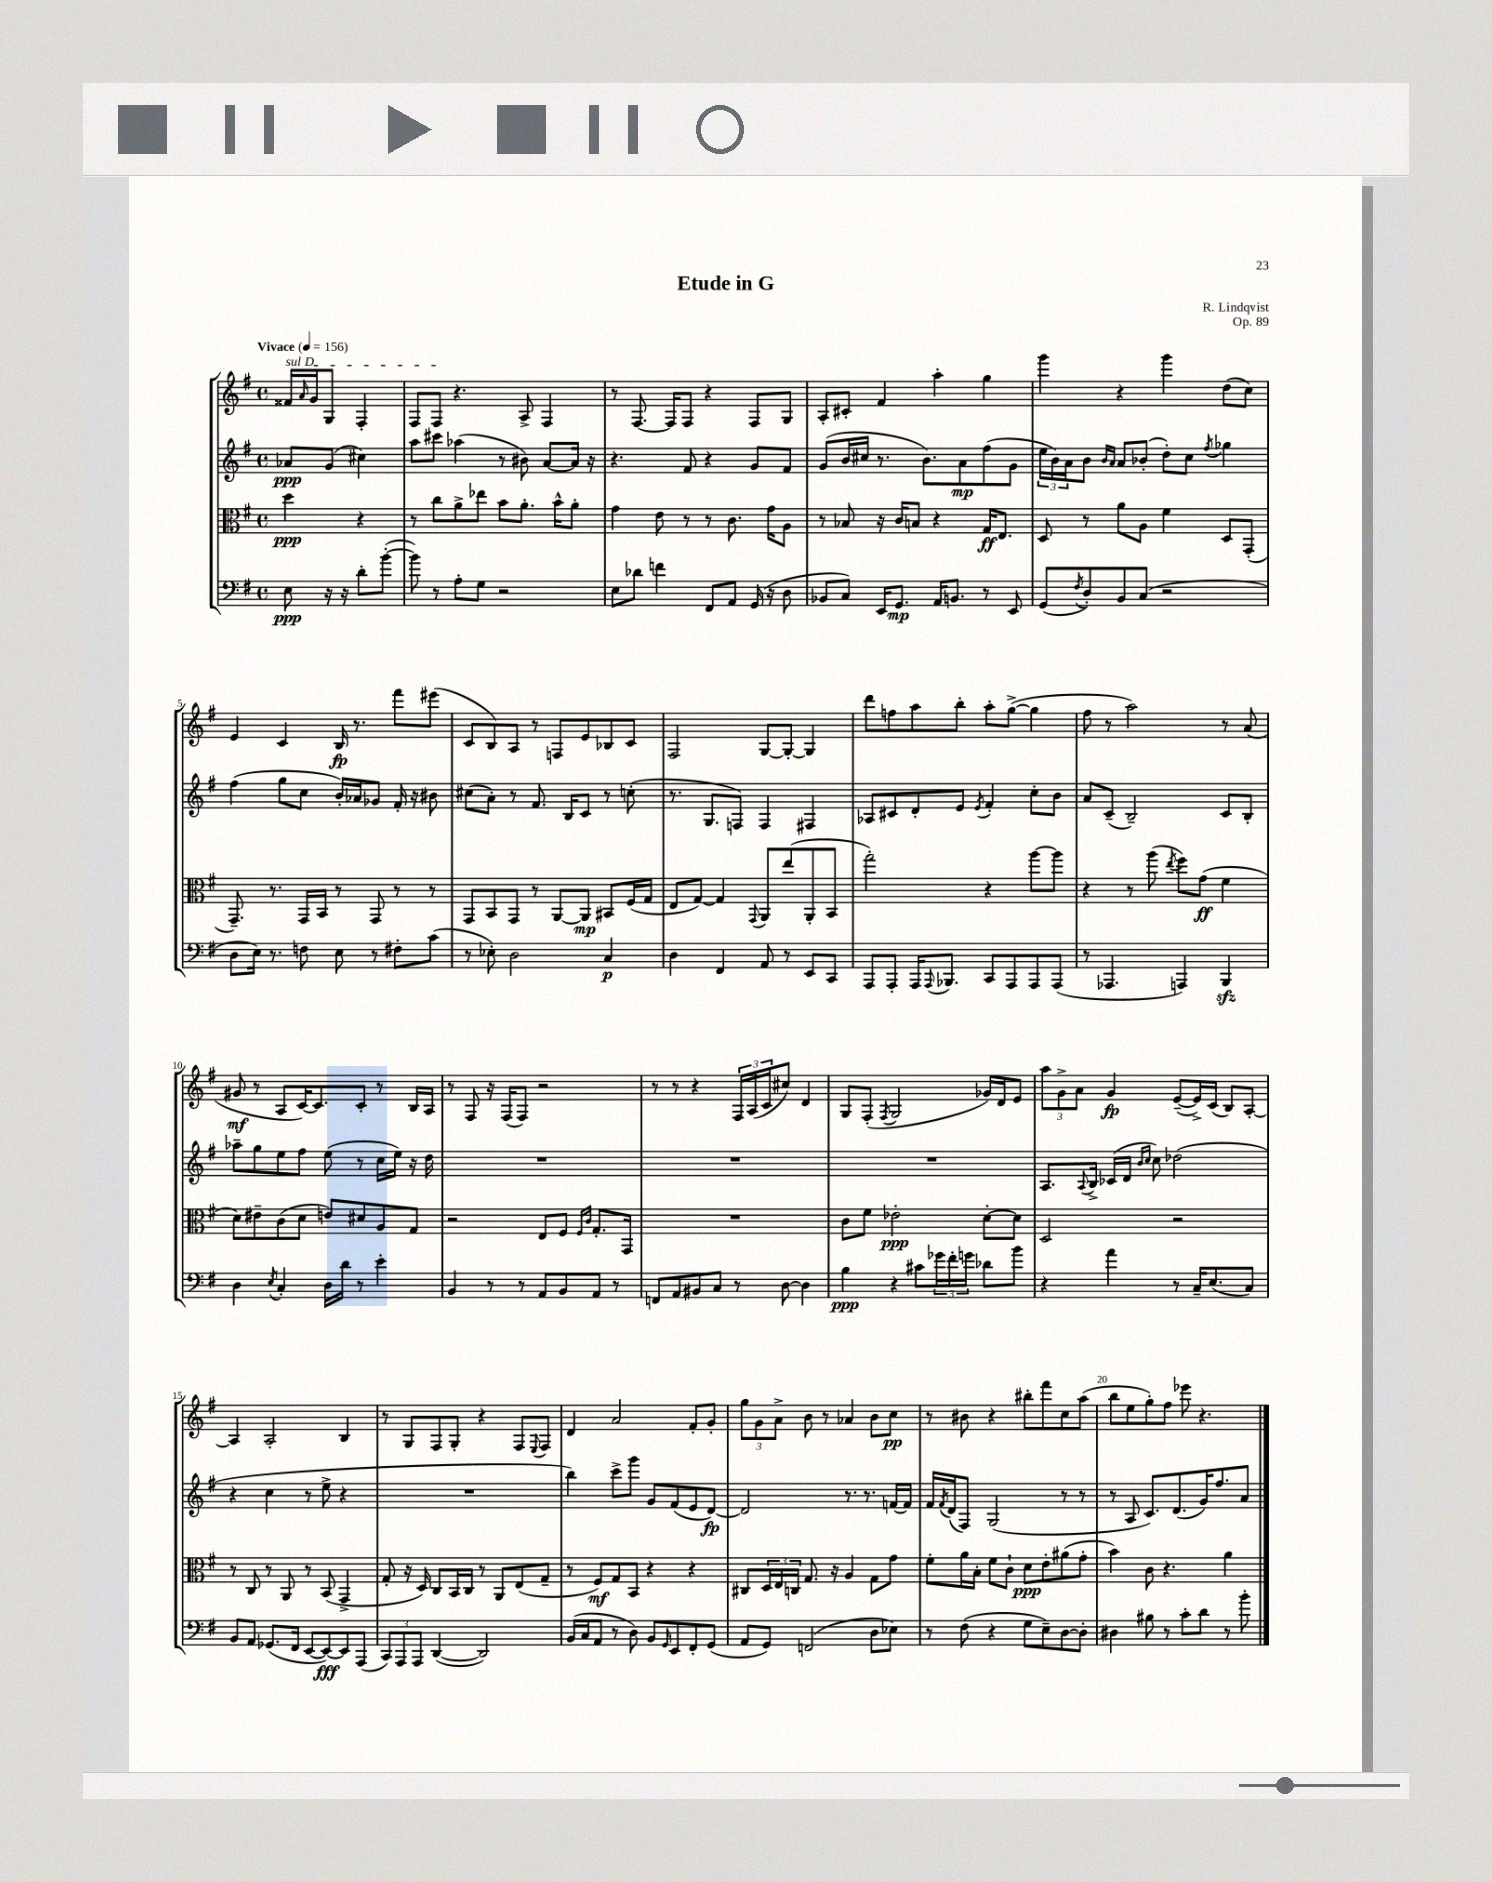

**kern	**dynam	**kern	**dynam	**kern	**dynam	**kern	**dynam
*part4	*part4	*part3	*part3	*part2	*part2	*part1	*part1
*staff4	*staff4	*staff3	*staff3	*staff2	*staff2	*staff1	*staff1
*clefF4	*	*clefC3	*	*clefG2	*	*clefG2	*
*k[f#]	*	*k[f#]	*	*k[f#]	*	*k[f#]	*
*M4/4	*	*M4/4	*	*M4/4	*	*M4/4	*
*met(c)	*	*met(c)	*	*met(c)	*	*met(c)	*
*MM156	*	*MM156	*	*MM156	*	*MM156	*
=	=	=	=	=	=	=	=
!	!	!	!	!	!	!LO:TX:a:B:t=Vivace	!
!	!	!	!	!	!	!LO:TX:a:i:t=sul D	!
8E\	ppp	4dd\	ppp	8a-X/L	ppp	16f##X/LL	.
.	.	.	.	.	.	16qqa/	.
.	.	.	.	.	.	16g/J	.
16r	.	.	.	(8g/J	.	8G/J	.
16r	.	.	.	.	.	.	.
8d'\L	.	4r	.	4cc#X\)	.	4F#'/	.
([8b'\J	.	.	.	.	.	.	.
=1	=1	=1	=1	=1	=1	=1	=1
8b\])	.	8r	.	8aa\L	.	8F#/L	.
8r	.	8cc\L	.	8ccc#X\J	.	8F#/J	.
8A'\L	.	8a^\	.	(4aa-X\	.	4.r	.
8G\J	.	8ee-X\J	.	.	.	.	.
2r	.	8b\L	.	8r	.	.	.
.	.	8.a'\J	.	8b#X\)	.	8A^/	.
.	.	.	.	[8a/L	.	4F#/	.
.	.	16b^^\KL	.	.	.	.	.
.	.	8a'\J	.	16a/Jk]	.	.	.
.	.	.	.	16r	.	.	.
=2	=2	=2	=2	=2	=2	=2	=2
8E\L	.	4g\	.	4.r	.	8r	.
8d-X\J	.	.	.	.	.	[8.F#/	.
4fn\	.	8e\	.	.	.	.	.
.	.	.	.	.	.	16F#/KL]	.
.	.	8r	.	8f#/	.	8F#/J	.
8FF#/L	.	8r	.	4r	.	4r	.
8AA/J	.	8.c\	.	.	.	.	.
(16GG/	.	.	.	8g/L	.	8F#/L	.
16r	.	16g\KL	.	.	.	.	.
8D\	.	8A\J	.	8f#/J	.	8G/J	.
=3	=3	=3	=3	=3	=3	=3	=3
8BB-X/L	.	8r	.	(8g/L	.	8A'/L	.
8C/J)	.	8B-X/	.	16b/L	.	8c#X'/J	.
.	.	.	.	16cc#X/JJ	.	.	.
16EE/KL	.	16r	.	8.r	.	4f#/	.
8.GG/J	mp	16c/KL	.	.	.	.	.
.	.	8Bn/J	.	.	.	.	.
.	.	.	.	8.b\L)	.	.	.
16AA/KL	.	4r	.	.	.	4aa'\	.
8.BBn/J	.	.	.	.	.	.	.
.	.	.	.	8a\	mp	.	.
8r	.	16G/KL	ff	(8ff#\	.	4gg\	.
.	.	8.E/J	.	.	.	.	.
8EE/	.	.	.	8g\J	.	.	.
=4	=4	=4	=4	=4	=4	=4	=4
(8GG/L	.	8D/	.	24ee\LL	.	4ggg\	.
.	.	.	.	24b\)	.	.	.
.	.	.	.	24a\J	.	.	.
8qF#/	.	.	.	.	.	.	.
8D'/)	.	8r	.	8b\J	.	.	.
.	.	.	.	16qqb/LL	.	.	.
.	.	.	.	16qqa/JJ	.	.	.
8BB/	.	8a\L	.	8a/L	.	4r	.
(8C/J	.	8A\J	.	(8b-X'/J	.	.	.
2r	.	4f#\	.	8dd'\L)	.	4ggg\	.
.	.	.	.	8cc\J	.	.	.
.	.	.	.	8qff#/	.	.	.
.	.	8D/L	.	4gg-X\	.	(8dd\L	.
.	.	(8GG'/J	.	.	.	8cc\J)	.
!!LO:LB:g=z
=5	=5	=5	=5	=5	=5	=5	=5
8D\L	.	8.GG~/)	.	(4ff#\	.	4e/	.
16E\Jk)	.	.	.	.	.	.	.
8.r	.	8.r	.	.	.	.	.
.	.	.	.	8gg\L	.	4c/	.
8Fn\	.	16GG/LL	.	8cc\J	.	.	.
.	.	16BB/JJ	.	.	.	.	.
8E\	.	8r	.	16b'/LL)	.	16B/	fp
.	.	.	.	16a-X/J	.	8.r	.
8r	.	8GG/	.	8g-X/J	.	.	.
8F#X'\L	.	8r	.	16f#'/	.	8fff#\L	.
.	.	.	.	16r	.	.	.
(8c\J	.	8r	.	8b#X\	.	(8eee#X\J	.
=6	=6	=6	=6	=6	=6	=6	=6
8r	.	8GG/L	.	(8cc#X\L	.	8c/L	.
8E-X'\)	.	8BB/	.	8a'\J)	.	8B/)	.
2D\	.	8GG/J	.	8r	.	8A/J	.
.	.	8r	.	8.f#/	.	8r	.
.	.	[8AA/L	.	.	.	8Fn/L	.
.	.	.	.	16B/KL	.	.	.
.	.	8AA/J]	mp	8c/J	.	8e/	.
4C/	p	8BB#X/L	.	8r	.	8B-X/	.
.	.	(16F#/L	.	(8ccn'\	.	8c/J	.
.	.	16G/JJ	.	.	.	.	.
=7	=7	=7	=7	=7	=7	=7	=7
4D\	.	8E/L	.	8.r	.	2F#/	.
.	.	[8G/J)	.	.	.	.	.
.	.	.	.	8.G/L	.	.	.
4FF#/	.	4G/]	.	.	.	.	.
.	.	.	.	8Fn/J)	.	.	.
.	.	8qqGG/	.	.	.	.	.
8AA/	.	8AA/L	.	4F/	.	[8G/L	.
8r	.	(8ee/	.	.	.	8G'/J_	.
8EE/L	.	8AA'/	.	4F#X/	.	4G/]	.
8CC/J	.	8BB/J	.	.	.	.	.
=8	=8	=8	=8	=8	=8	=8	=8
8AAA/L	.	2gg'\)	.	8A-X/L	.	8ddd\L	.
8AAA'/J	.	.	.	8c#X/	.	8ffn\	.
16AAA/KL	.	.	.	8d'/	.	8aa\	.
8qqAAA/	.	.	.	.	.	.	.
8.BBB-X/J	.	.	.	.	.	.	.
.	.	.	.	8e/J	.	8bb'\J	.
.	.	.	.	8qe/	.	.	.
8CC/L	.	4r	.	4f#'/	.	8aa'\L	.
8AAA/	.	.	.	.	.	([8gg^\J	.
8AAA/	.	[8aa\L	.	8cc'\L	.	4gg\]	.
(8AAA/J	.	8aa\J]	.	8b\J	.	.	.
=9	=9	=9	=9	=9	=9	=9	=9
8r	.	4r	.	8a/L	.	8ff#\	.
4.AAA-X/	.	.	.	(8c~/J	.	8r	.
.	.	8r	.	2B~/)	.	2aa\)	.
.	.	(8aa\	.	.	.	.	.
.	.	8qee/	.	.	.	.	.
4AAAn/)	.	8ff#\L)	.	.	.	.	.
.	.	(8g\J	ff	.	.	.	.
4BBBzz/	.	4f#\	.	8c/L	.	8r	.
.	.	.	.	8B'/J	.	(8a/	.
!!LO:LB:g=z
=10	=10	=10	=10	=10	=10	=10	=10
4D\	.	8d\L)	.	8aa-X~\L	.	8g#X/	mf
.	.	8e#X~\	.	8gg\	.	8r	.
8qE/	.	.	.	.	.	.	.
4C'/	.	(8c\	.	8ee\	.	8A/L	.
.	.	8d\J	.	8ff#\J	.	[16c/K)	.
.	.	.	.	.	.	8.c/]	.
16D\LL	.	8en/L)	.	(8ee\	.	.	.
16d\JJ	.	.	.	.	.	.	.
8r	.	8d#X/	.	8r	.	8c'/J	.
4e'\	.	8A/	.	16cc\LL	.	8r	.
.	.	.	.	16ee\JJ)	.	.	.
.	.	8G/J	.	16r	.	16B/LL	.
.	.	.	.	16dd\	.	16A/JJ	.
=11	=11	=11	=11	=11	=11	=11	=11
4BB/	.	2r	.	1r	.	8r	.
.	.	.	.	.	.	8F#/	.
8r	.	.	.	.	.	16r	.
.	.	.	.	.	.	(16F#/KL	.
8r	.	.	.	.	.	8F#/J)	.
8AA/L	.	8E/L	.	.	.	2r	.
8BB/	.	8F#/J	.	.	.	.	.
.	.	16qqF#/LL	.	.	.	.	.
.	.	16qqc/JJ	.	.	.	.	.
8AA/J	.	8.G'/L	.	.	.	.	.
8r	.	.	.	.	.	.	.
.	.	16GG/Jk	.	.	.	.	.
=12	=12	=12	=12	=12	=12	=12	=12
8FFn/L	.	1r	.	1r	.	8r	.
8AA/	.	.	.	.	.	8r	.
8BB#X/	.	.	.	.	.	4r	.
8C/J	.	.	.	.	.	.	.
8r	.	.	.	.	.	24F#/LL	.
.	.	.	.	.	.	(24A/	.
.	.	.	.	.	.	24c/J	.
[8D\	.	.	.	.	.	8cc#X/J)	.
4D\]	.	.	.	.	.	4d/	.
=13	=13	=13	=13	=13	=13	=13	=13
4B\	ppp	8c\L	.	1r	.	8G/L	.
.	.	8f#\J	.	.	.	(8F#'/J	.
.	.	.	.	.	.	8qF#/	.
4r	.	2e-X'\	ppp	.	.	2G/	.
8c#X\L	.	.	.	.	.	.	.
24g-X\L	.	.	.	.	.	.	.
24f#'\	.	.	.	.	.	.	.
24gn\JJ	.	.	.	.	.	.	.
8d-X\L	.	[8d'\L	.	.	.	16g-X/LL)	.
.	.	.	.	.	.	16d/J	.
8b\J	.	8d\J]	.	.	.	8e/J	.
=14	=14	=14	=14	=14	=14	=14	=14
4r	.	2D/	.	8.A/L	.	12aa\L	.
.	.	.	.	.	.	12g^\	.
.	.	.	.	.	.	12a\J	.
.	.	.	.	8qqA/	.	.	.
.	.	.	.	16B^/Jk	.	.	.
4a\	.	.	.	(16c-X/LL	.	4g/	fp
.	.	.	.	16d/JJ	.	.	.
.	.	.	.	16qqb/LL	.	.	.
.	.	.	.	16qqcc/JJ	.	.	.
.	.	.	.	8cc\)	.	.	.
8r	.	2r	.	(2dd-X\	.	([8e~/L	.
16C~/KL	.	.	.	.	.	16e^/L])	.
(8.E/	.	.	.	.	.	(16c/JJ	.
.	.	.	.	.	.	8B/L)	.
8C/J)	.	.	.	.	.	[8A'/J	.
!!LO:LB:g=z
=15	=15	=15	=15	=15	=15	=15	=15
8BB/L	.	8r	.	4r	.	4A/]	.
8AA/J	.	8C/	.	.	.	.	.
(8.GG-X/L	.	8r	.	4cc\	.	2A'/	.
.	.	8AA/	.	.	.	.	.
16FF#/Jk	.	.	.	.	.	.	.
[8EE/L	.	8r	.	8r	.	.	.
8EE/_)	fff	(8BB/	.	8ee^\	.	.	.
8EE/]	.	4GG^/	.	4r	.	4B/	.
(8AAA/J	.	.	.	.	.	.	.
=16	=16	=16	=16	=16	=16	=16	=16
12CC/L)	.	8G'/	.	1r	.	8r	.
12AAA/	.	.	.	.	.	.	.
.	.	16r	.	.	.	8G/L	.
12AAA/J	.	.	.	.	.	.	.
.	.	16D/)	.	.	.	.	.
([4DD/	.	8C/L	.	.	.	8F#/	.
.	.	16BB/L	.	.	.	8G'/J	.
.	.	16C/JJ	.	.	.	.	.
2DD/])	.	8r	.	.	.	4r	.
.	.	8AA/L	.	.	.	.	.
.	.	(8E/	.	.	.	8F#/L	.
.	.	.	.	.	.	8qqE/	.
.	.	8G~/J	.	.	.	8F#/J	.
=17	=17	=17	=17	=17	=17	=17	=17
(16BB/LL	.	8r	.	4bb\)	.	4d/	.
16C/J	.	.	.	.	.	.	.
8AA/J	.	8F#/L)	mf	.	.	.	.
8r	.	8G/	.	8ccc^\L	.	2a/	.
8D\)	.	8BB/J	.	8ggg\J	.	.	.
8BB/L	.	4r	.	8g/L	.	.	.
16qqGG/	.	.	.	.	.	.	.
8EE/	.	.	.	(8f#/	.	.	.
8FF#'/	.	4r	.	8e/	.	8f#'/L	.
(8GG/J	.	.	.	[8d/J)	fp	8g'/J	.
=18	=18	=18	=18	=18	=18	=18	=18
8AA/L	.	8C#X/L	.	2d/]	.	12gg\L	.
.	.	.	.	.	.	12g\	.
8GG/J)	.	24D/L	.	.	.	.	.
.	.	24E/	.	.	.	12a^\J	.
.	.	24Cn/JJ	.	.	.	.	.
(2FFn/	.	8.G/	.	.	.	8b\	.
.	.	.	.	.	.	8r	.
.	.	16r	.	.	.	.	.
.	.	4A/	.	8.r	.	4a-X/	.
.	.	.	.	8.r	.	.	.
8D\L	.	8G\L	.	.	.	8b\L	.
8E-X\J)	.	8g\J	.	[16fn/LL	.	8cc\J	pp
.	.	.	.	16f/JJ]	.	.	.
=19	=19	=19	=19	=19	=19	=19	=19
8r	.	8f#'\L	.	16f#/LL	.	8r	.
.	.	.	.	8qf#/	.	.	.
.	.	.	.	(16d/J	.	.	.
(8F#\	.	16a\L	.	8F#/J)	.	8b#X\	.
.	.	16B'\JJ	.	.	.	.	.
4r	.	8f#\L	.	(2G/	.	4r	.
.	.	8c`\J	.	.	.	.	.
8G\L	.	8d\L	ppp	.	.	8bb#X'\L	.
8E~\)	.	8e'\	.	.	.	8fff#\	.
[8D\	.	(8a#X\	.	8r	.	8cc\	.
8D'\J]	.	8g'\J	.	8r	.	(8aa\J	.
=20	=20	=20	=20	=20	=20	=20	=20
4D#X\	.	4b\)	.	8r	.	8bb\L	.
.	.	.	.	8A/	.	8ee\	.
8B#X\	.	8c\	.	8.c/L)	.	8gg'\)	.
8r	.	4.r	.	.	.	8ff#\J	.
.	.	.	.	(8.d/	.	.	.
8c'\L	.	.	.	.	.	8eee-X\	.
8d\J	.	.	.	16g/K)	.	4.r	.
.	.	.	.	8.ff#/	.	.	.
8r	.	4a\	.	.	.	.	.
8b'\	.	.	.	8a/J	.	.	.
==	==	==	==	==	==	==	==
*-	*-	*-	*-	*-	*-	*-	*-
